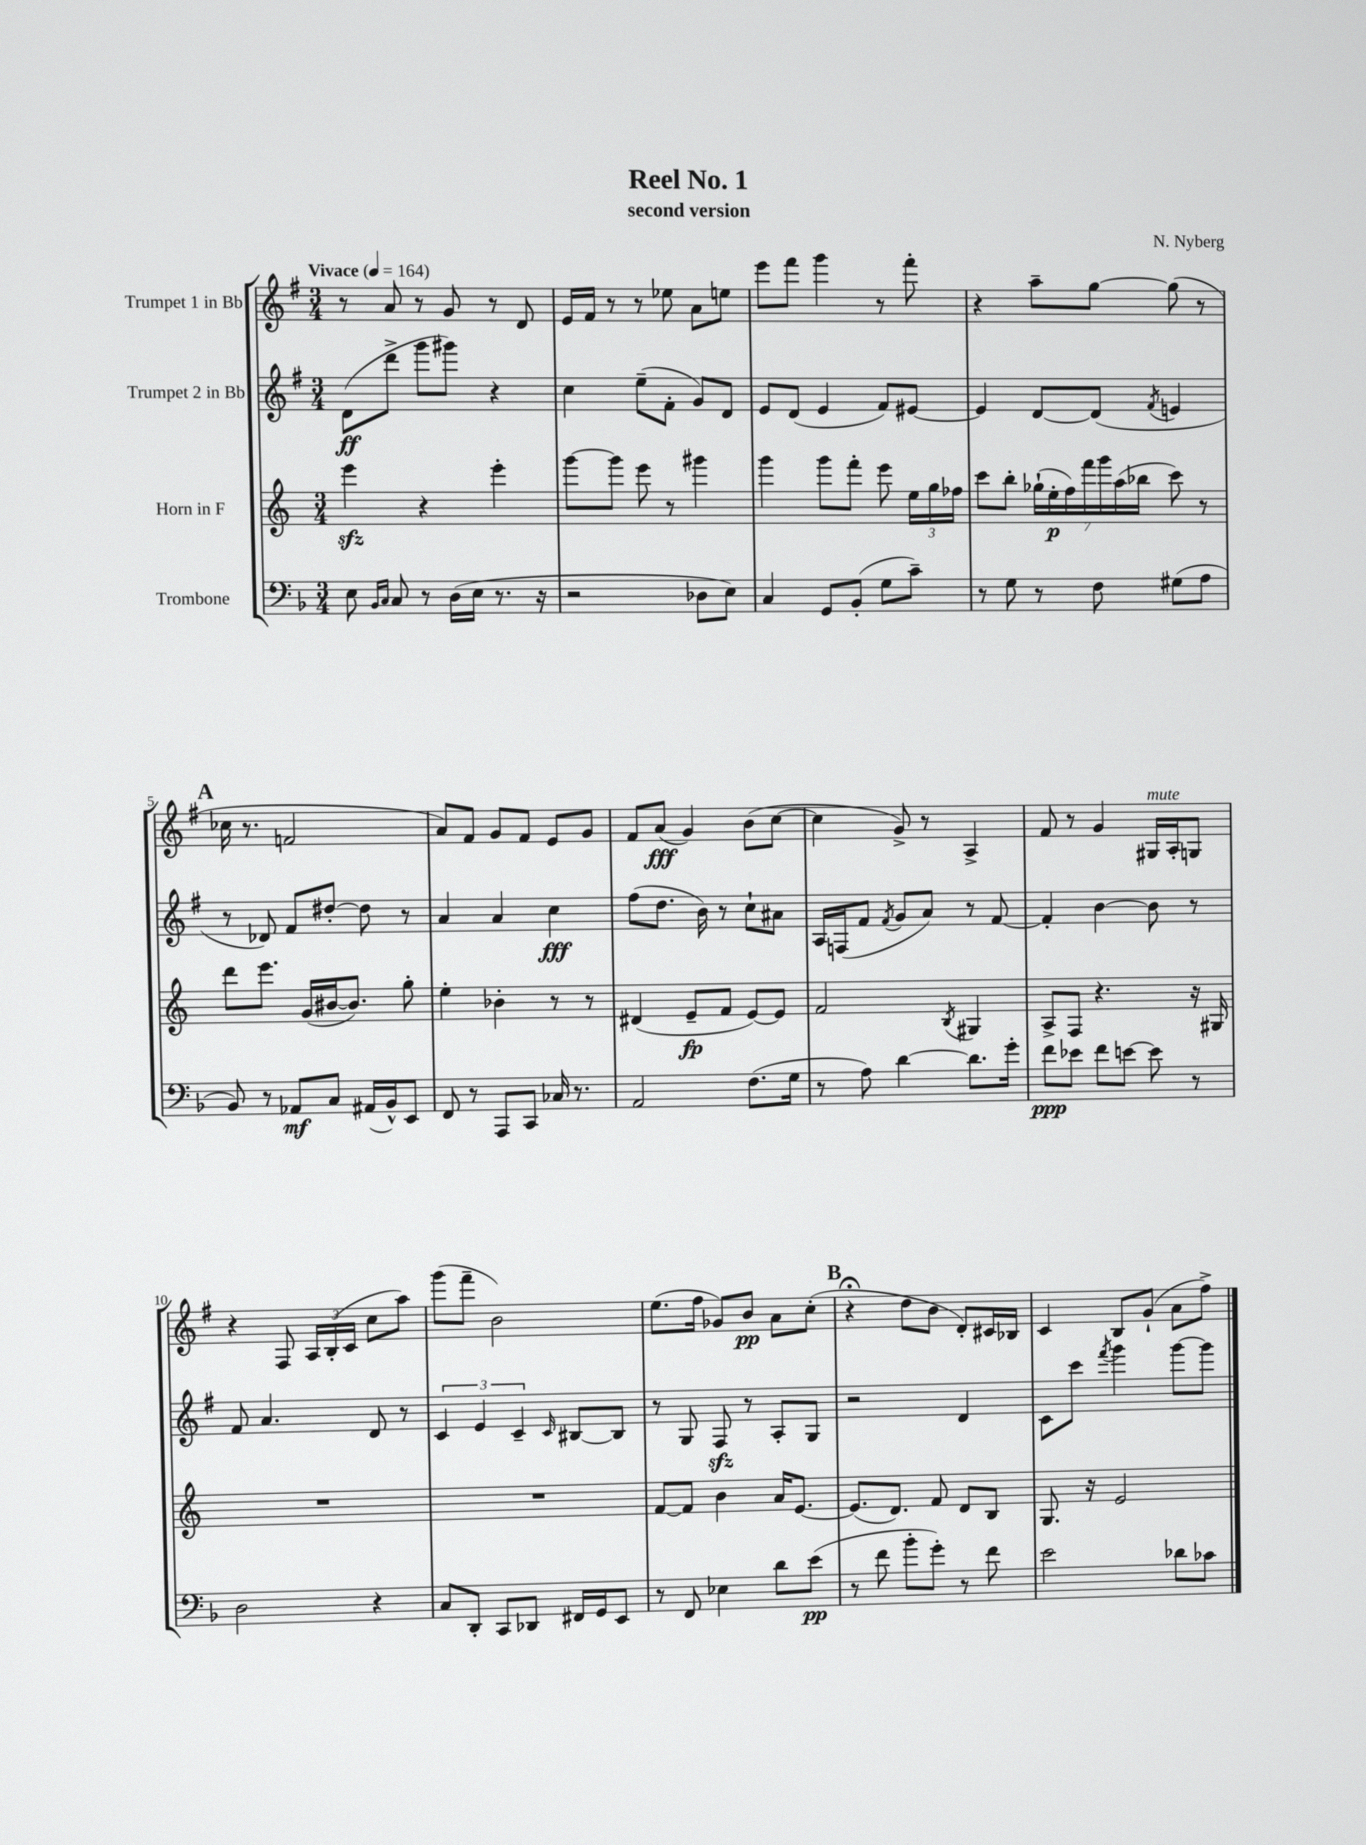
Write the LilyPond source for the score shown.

\header { title = "Reel No. 1" composer = "N. Nyberg" subtitle = "second version" }
<<
\new StaffGroup <<
\new Staff = "s0" \with { instrumentName = "Trumpet 1 in Bb" } {
    \clef treble \key g \major \numericTimeSignature \time 3/4 \tempo "Vivace" 4 = 164
    \autoBeamOff r8 a'8 r8 g'8 r8 d'8 |
    e'16[ fis'16] r8 r8 ees''8 a'8[ e''8] |
    e'''8[ fis'''8] g'''4 r8 fis'''8-. |
    r4 a''8[-- g''8]~ g''8( r8 |
    \mark \markup { \bold "A" } ces''16 r8. f'2 |
    a'8[) fis'8] g'8[ fis'8] e'8[ g'8] |
    fis'8[ a'8]\fff( g'4) b'8[( c''8]~ |
    c''4 g'8->) r8 a4-> |
    fis'8 r8 g'4 gis16[^\markup { \italic "mute" } a16-. g8] |
    r4 fis8 \tuplet 3/2 { a16[ b16-.( c'16] } c''8[ a''8]) |
    g'''8[( fis'''8]-- b'2) |
    e''8.[( fis''16] ges'8[) b'8]\pp a'8[ c''8]-.( |
    \mark \markup { \bold "B" } r4\fermata d''8[ b'8] d'8[-.) cis'16 bes16] |
    c'4 b8[ g'8]-!( a'8[ fis''8]->) \bar "|." |
}
\new Staff = "s1" \with { instrumentName = "Trumpet 2 in Bb" } {
    \clef treble \key g \major \numericTimeSignature \time 3/4
    \autoBeamOff d'8[\ff( d'''8]-> g'''8[ gis'''8]) r4 |
    c''4 e''8[--( fis'8]-. g'8[) d'8] |
    e'8[ d'8]( e'4 fis'8[) eis'8]~ |
    eis'4 d'8[~ d'8]( \acciaccatura { fis'8 } e'4 |
    \mark \markup { \bold "A" } r8 des'8) fis'8[ dis''8]~-. dis''8 r8 |
    a'4 a'4 c''4\fff |
    fis''8[( d''8.] b'16) r8 c''8[-! ais'8] |
    a16[ f16( fis'8] \acciaccatura { fis'8 } g'8[ a'8]) r8 fis'8~ |
    fis'4-. b'4~ b'8 r8 |
    fis'8 a'4. d'8 r8 |
    \tuplet 3/2 { c'4 e'4 c'4-- } \grace { c'16 } bis8[~ bis8] |
    r8 g8 fis8\sfz r8 a8[-. g8] |
    \mark \markup { \bold "B" } r2 d'4 |
    c'8[ c'''8] \acciaccatura { fis'''8 } g'''4 g'''8[~ g'''8] \bar "|." |
}
\new Staff = "s2" \with { instrumentName = "Horn in F" } {
    \clef treble \key c \major \numericTimeSignature \time 3/4
    \autoBeamOff e'''4\sfz r4 e'''4-. |
    g'''8[~ g'''8] e'''8 r8 gis'''4 |
    g'''4 g'''8[ f'''8]-. e'''8 \tuplet 3/2 { e''16[ g''16 fes''16] } |
    c'''8[ b''8]-. \tuplet 7/4 { ges''16[-!( e''16-.\p f''16) f'''16 g'''16 a''16( bes''16] } c'''8) r8 |
    \mark \markup { \bold "A" } d'''8[ e'''8.] g'16[( bis'16~ bis'8.]) g''8-. |
    e''4-. bes'4-. r8 r8 |
    dis'4( e'8[--\fp f'8] e'8[~) e'8] |
    f'2 \acciaccatura { b8 } gis4 |
    a8[-> f8] r4. r16 gis16 |
    R2. |
    R2. |
    f'8[~ f'8] b'4 a'16[ e'8.]~ |
    \mark \markup { \bold "B" } e'8.[( d'8.]) f'8 d'8[ b8] |
    g8. r16 e'2 \bar "|." |
}
\new Staff = "s3" \with { instrumentName = "Trombone" } {
    \clef bass \key f \major \numericTimeSignature \time 3/4
    \autoBeamOff e8 \grace { bes,16[ c16] } c8 r8 d16[( e16] r8. r16 |
    r2 des8[ e8]) |
    c4 g,8[ bes,8]-.( g8[ c'8]--) |
    r8 g8 r8 f8 gis8[( a8] |
    \mark \markup { \bold "A" } bes,8) r8 aes,8[\mf c8] ais,16[( bes,16-^) e,8] |
    f,8 r8 a,,8[ c,8] ces16 r8. |
    a,2 f8.[( g16] |
    r8 a8) d'4~ d'8.[ g'16]-. |
    f'8[\ppp ees'8] f'8[ e'8]~ e'8 r8 |
    d2 r4 |
    c8[ d,8]-. c,8[ des,8] fis,16[ g,16 e,8] |
    r8 f,8 ees4 d'8[ e'8]\pp( |
    \mark \markup { \bold "B" } r8 f'8 bes'8[-. g'8]-.) r8 f'8 |
    e'2 des'8[ ces'8] \bar "|." |
}
>>
>>
